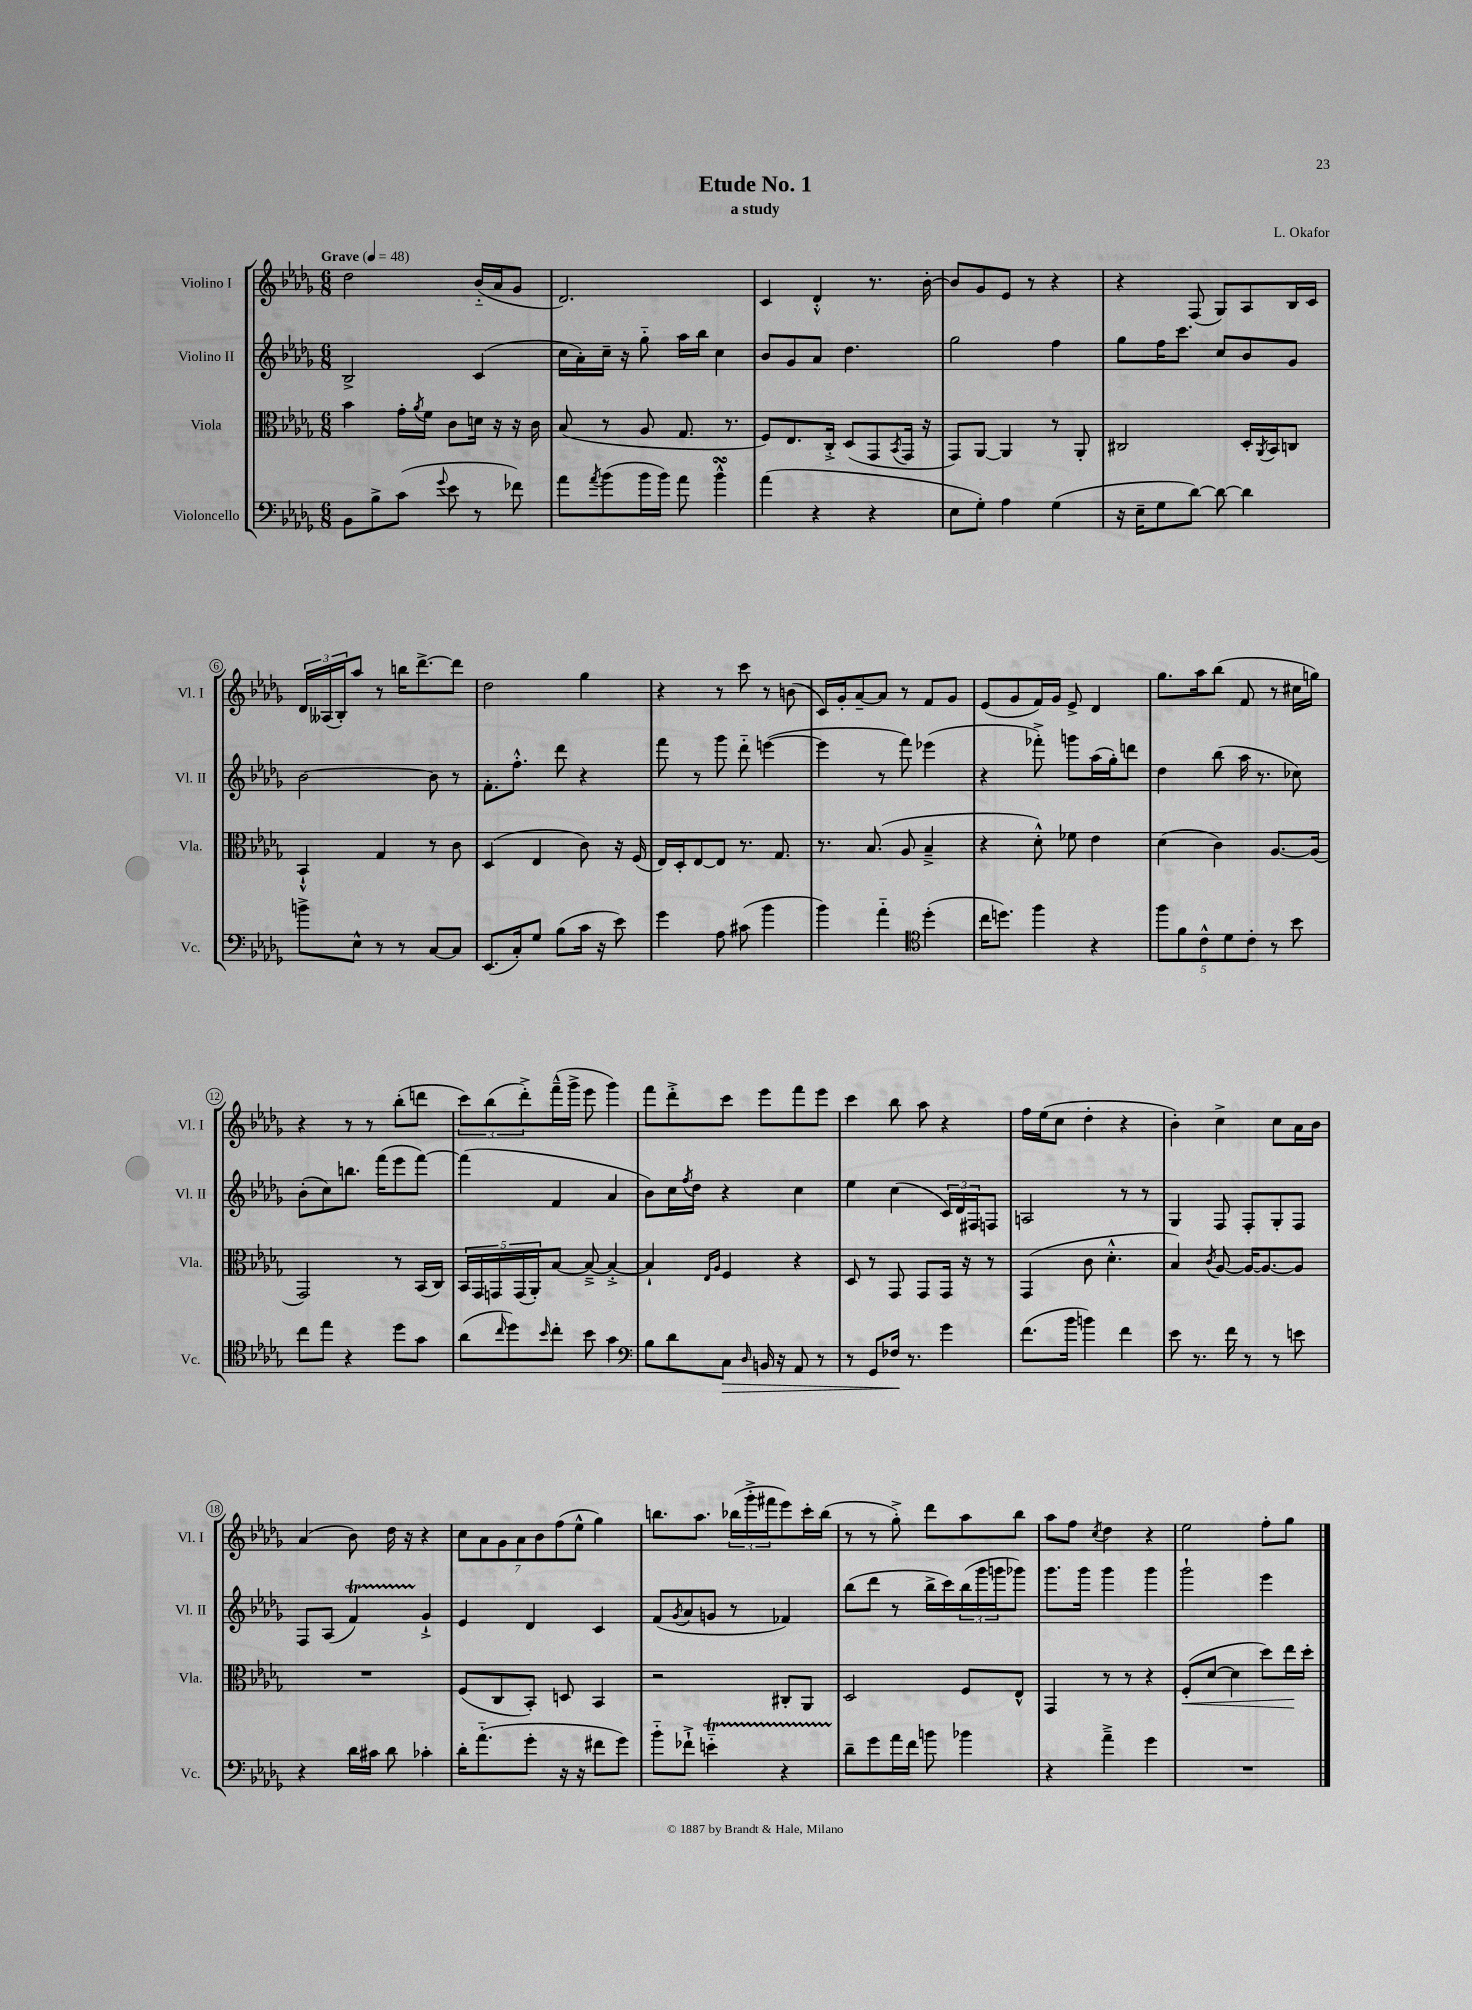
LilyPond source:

\header { title = "Etude No. 1" composer = "L. Okafor" subtitle = "a study" }
<<
\new StaffGroup <<
\new Staff = "s0" \with { instrumentName = "Violino I" shortInstrumentName = "Vl. I" } {
    \clef treble \key des \major \numericTimeSignature \time 6/8 \tempo "Grave" 4 = 48
    des''2 bes'16-_( aes'16 ges'8 |
    des'2.) |
    c'4 des'4-.-^ r8. bes'16~-. |
    bes'8 ges'8 ees'8 r8 r4 |
    r4 f8( ges8) aes8 bes16 c'16 |
    \tuplet 3/2 { des'16 aeses16( bes16-.) } aes''8 r8 b''16 des'''8.~-> des'''8 |
    des''2 ges''4 |
    r4 r8 c'''8 r8 b'8( |
    c'16) ges'16-. aes'8~-- aes'8 r8 f'8 ges'8 |
    ees'8( ges'8 f'16) ges'16 ees'8-> des'4 |
    ges''8. aes''16 bes''8( f'8 r8 cis''16 g''16) |
    r4 r8 r8 bes''8-.( d'''8 |
    \tuplet 3/2 { c'''8) bes''8( des'''8-.->) } f'''16---^( ges'''16-> ees'''8 ges'''4) |
    f'''8 des'''8-.-> c'''8 ees'''8 f'''8 ees'''8 |
    c'''4 bes''8 aes''8 r4 |
    f''16 ees''16( c''8 des''4-. r4 |
    bes'4-.) c''4-> c''8 aes'16 bes'16 |
    aes'4( bes'8) des''16 r16 r4 |
    \tuplet 7/4 { c''8 aes'8 ges'8 aes'8 bes'8 f''8( ees''8-^ } ges''4) |
    b''8. aes''8. \tuplet 3/2 { bes''16( ges'''16-.-> fis'''16 } ees'''8) c'''16-. bes''16( |
    r8 r8 ges''8-.->) des'''8 aes''8 bes''8 |
    aes''8 f''8 \acciaccatura { c''8 } des''4 r4 |
    ees''2 f''8-. ges''8 \bar "|." |
}
\new Staff = "s1" \with { instrumentName = "Violino II" shortInstrumentName = "Vl. II" } {
    \clef treble \key des \major \numericTimeSignature \time 6/8
    bes2-> c'4( |
    c''16 aes'16-.) c''16-- r16 ges''8-_ aes''16 bes''16 c''4 |
    bes'8 ges'8 aes'8 des''4. |
    ges''2 f''4 |
    ges''8 f''16 c'''8. c''8 bes'8 ges'8 |
    bes'2~ bes'8 r8 |
    f'8.-. f''8.-.-^ des'''8 r4 |
    f'''8 r8 ges'''8 des'''8-_ e'''4~( |
    e'''4 r8 f'''8) ees'''4( |
    r4 fes'''8-.->) g'''8 aes''16( ges''16-.) d'''8 |
    des''4 bes''8( aes''16 r8. ces''8) |
    bes'8-.( c''8) b''8. f'''16( ees'''8 f'''8~) |
    f'''4( f'4 aes'4 |
    bes'8) c''16 \acciaccatura { f''8 } des''16 r4 c''4 |
    ees''4 c''4( \tuplet 3/2 { c'16) des'16 fis16 } f8 |
    a2 r8 r8 |
    ges4 f8 f8-. ges8-. f8 |
    f8 aes8( f'4\startTrillSpan) ges'4-!->\stopTrillSpan |
    ees'4 des'4 c'4 |
    f'8( \acciaccatura { ges'8 } aes'8 g'8 r8 fes'4) |
    bes''8( des'''8 r8 bes''16-> c'''16) \tuplet 3/2 { bes''16( ges'''16 g'''16 } ges'''8) |
    ges'''8. ges'''16 ges'''4 ges'''4 |
    ges'''2-! ees'''4 \bar "|." |
}
\new Staff = "s2" \with { instrumentName = "Viola" shortInstrumentName = "Vla." } {
    \clef alto \key des \major \numericTimeSignature \time 6/8
    bes'4 ges'16-. \acciaccatura { aes'8 } f'16 c'8 d'16 r16 r16 c'16 |
    bes8( r8 aes8 ges8. r8. |
    f8) ees8. c16-.-> des8( ges,8 \acciaccatura { bes,8 } ges,16 r16 |
    ges,8) aes,8~ aes,4 r8 aes,8-. |
    cis2 des16-. \acciaccatura { aes,8 } bes,16 c8 |
    bes,4-!-^ ges4 r8 c'8 |
    des4( ees4 c'8) r16 f16( |
    ees16) des16-. ees8~ ees8 r8. ges8. |
    r8. bes8.( aes8 bes4---> |
    r4 des'8-.-^) fes'8 ees'4 |
    des'4( c'4) aes8.~ aes16( |
    ges,2) r8 bes,16( c16) |
    \tuplet 5/4 { bes,16 ges,16 g,16 g,16( aes,16-.) } bes8~ bes8~---> bes4~-.-> |
    bes4-! \grace { ees16 aes16 } f4 r4 |
    des8 r8 ges,8 ges,8 ges,16 r16 r8 |
    ges,4( c'8 des'4.-.-^ |
    bes4) \acciaccatura { c'8 } aes8~ aes16~ aes8.~ aes8 |
    R2. |
    f8( c8 bes,8-.) d8 bes,4 |
    r2 cis8-. aes,8 |
    des2 f8 ees8-^ |
    ges,4 r8 r8 r4 |
    f8-.\<( des'8~ des'4 des''8) ees''16\! des''16-. \bar "|." |
}
\new Staff = "s3" \with { instrumentName = "Violoncello" shortInstrumentName = "Vc." } {
    \clef bass \key des \major \numericTimeSignature \time 6/8
    bes,8 bes8-> c'8( \appoggiatura { ges'8 } ees'8 r8 fes'8) |
    aes'8 \acciaccatura { aes'8 } bes'8( bes'16 bes'16) aes'8 bes'4-^\turn |
    aes'4( r4 r4 |
    ees8 ges8-.) aes4 ges4( |
    r16 ees16-- ges8 des'8~) des'8~ des'4 |
    b'8-> ees8-^ r8 r8 c8~ c8 |
    ees,8.( c16-.) ges8 bes8( c'16 r16 ees'8) |
    ges'4 aes8 cis'8( bes'4 |
    bes'4) aes'4-_ \clef tenor des''4-.( |
    c''16 d''8.) f''4 r4 |
    \tuplet 5/4 { f''8 f'8 c'8-^ des'8 c'8-. } r8 bes'8 |
    c''8 ees''8 r4 des''8 ges'8 |
    aes'8( \grace { c''16 } des''8) \grace { bes'16 } c''8-. bes'8 ges'4 |
    \clef bass bes8 des'8 c8\> \grace { des16 } b,16 r16 aes,8 r8 |
    r8 ges,8 fes16\! r8. ges'4 |
    f'8.( bes'16 b'4) f'4 |
    ees'8 r8. f'16 r8 r8 e'8 |
    r4 des'16 cis'16 des'8 ces'4-. |
    des'16-. aes'8.-_( ges'8-. r16 r16 fis'8 ges'8) |
    bes'8-_ fes'8-!-> e'4-_\startTrillSpan r4 |
    des'8--\stopTrillSpan ges'8 aes'16 f'16 b'8 bes'4 |
    r4 aes'4---> ges'4 |
    R2. \bar "|." |
}
>>
>>
\layout { \context { \Score \override BarNumber.stencil = #(make-stencil-circler 0.1 0.3 ly:text-interface::print) } }
